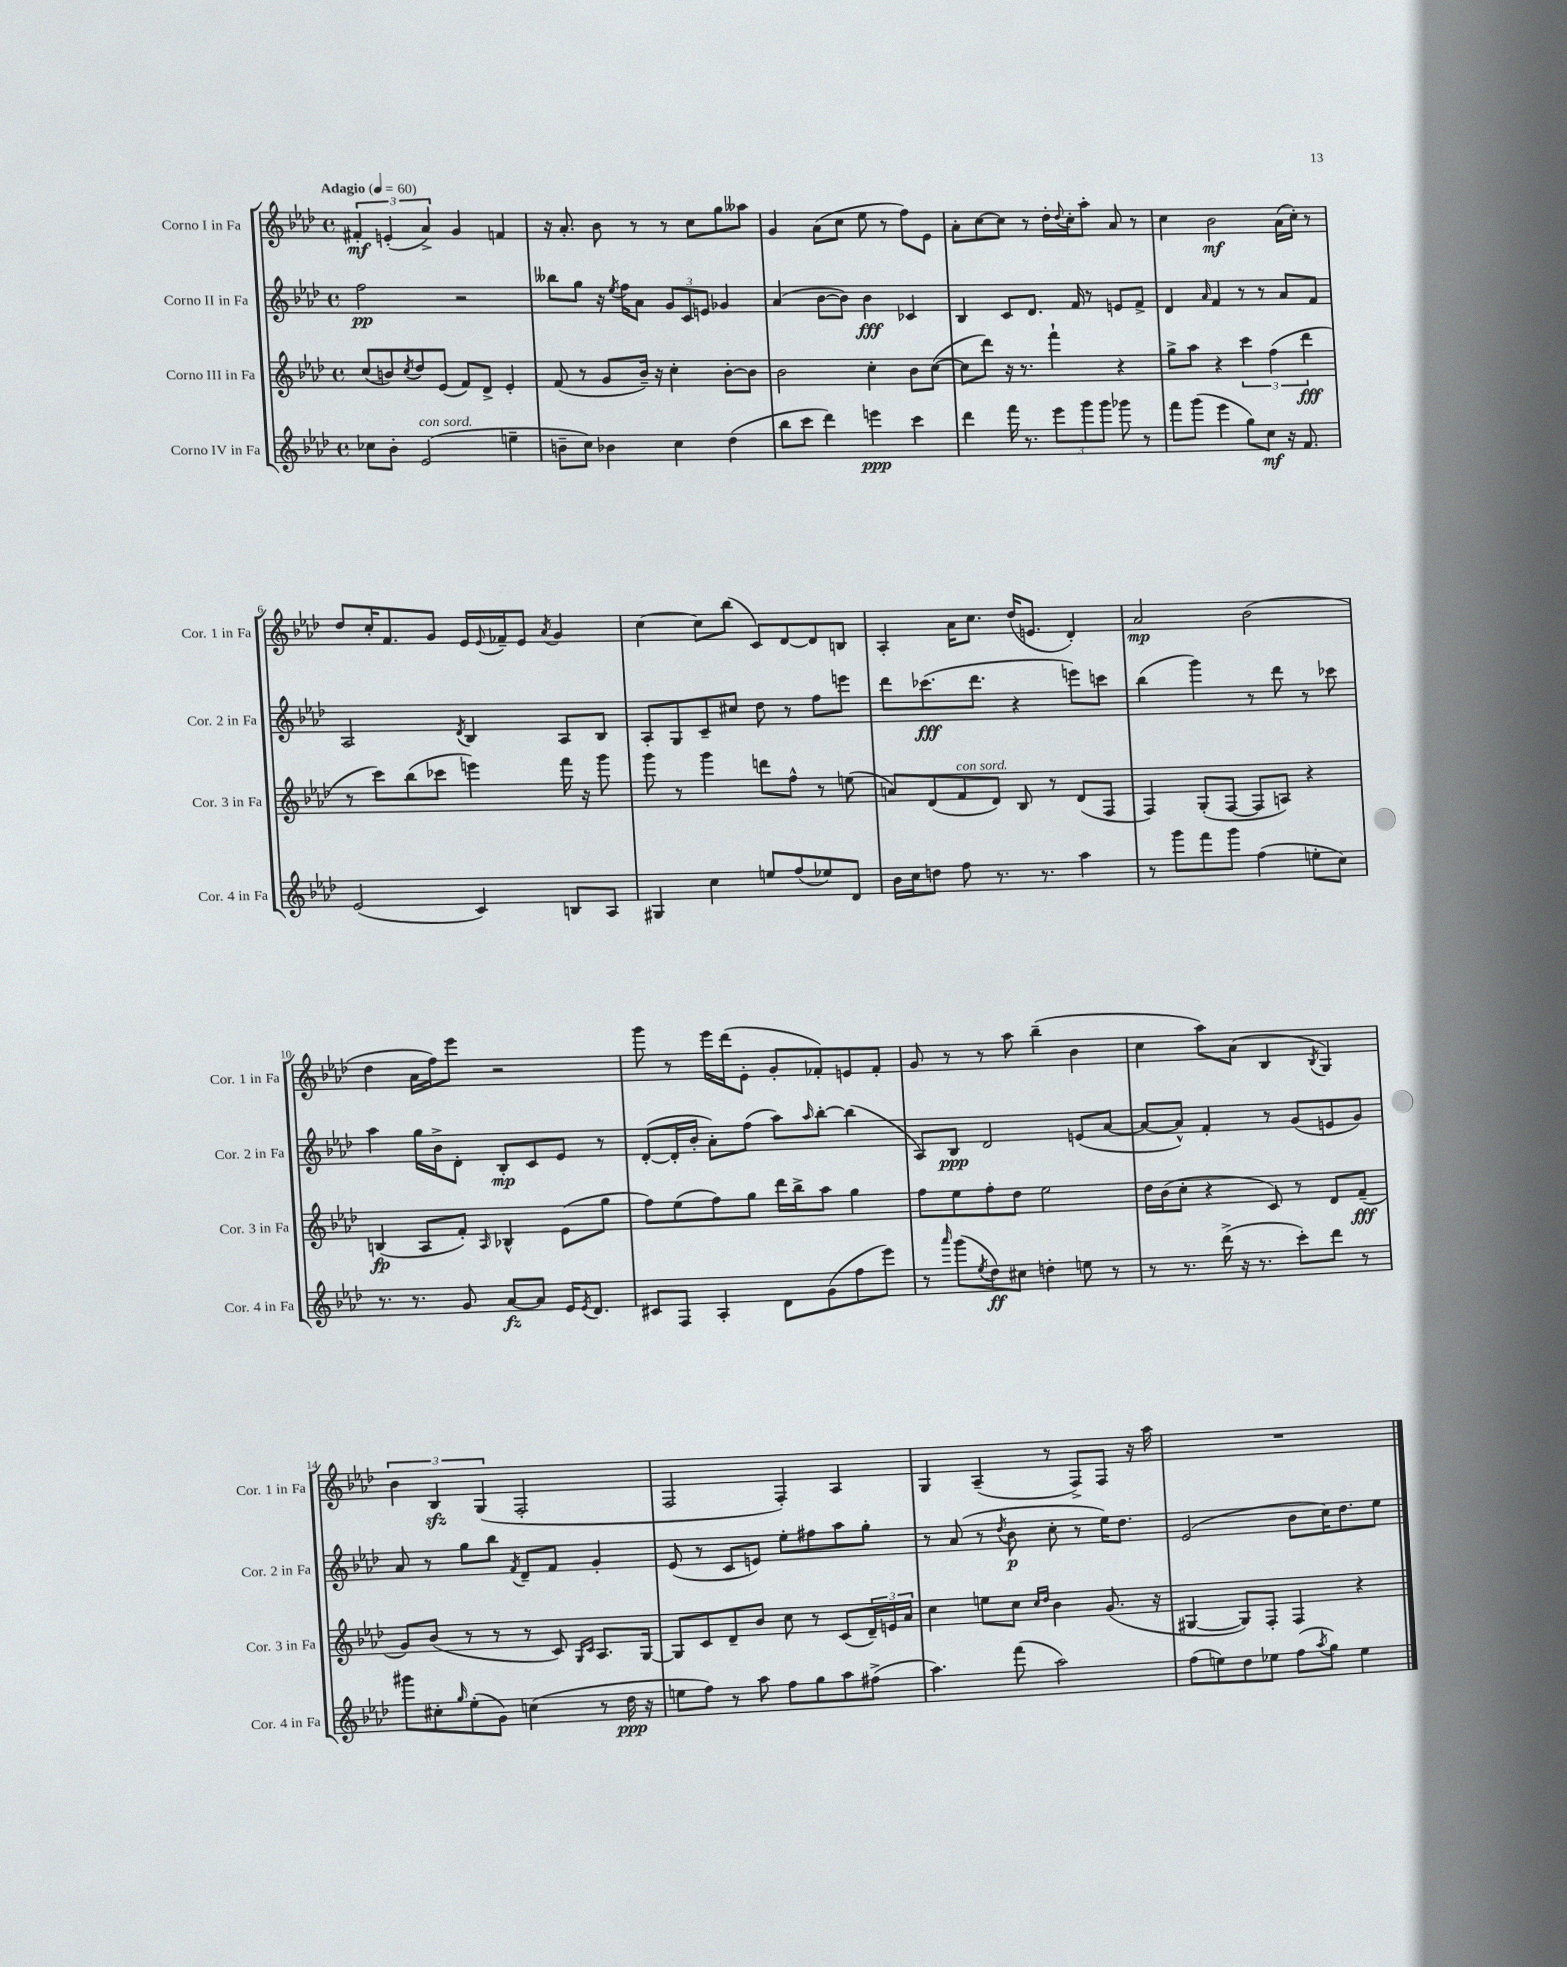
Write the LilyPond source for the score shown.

<<
\new StaffGroup <<
\new Staff = "s0" \with { instrumentName = "Corno I in Fa" shortInstrumentName = "Cor. 1 in Fa" } {
    \clef treble \key aes \major \defaultTimeSignature \time 4/4 \tempo "Adagio" 4 = 60
    \tuplet 3/2 { fis'4-.\mf e'4-.( aes'4->) } g'4 f'4 |
    r16 aes'8.-. bes'8 r8 r8 c''8 g''8 aeses''8 |
    g'4 aes'8( c''8 ees''8 r8 f''8) ees'8 |
    aes'8-. c''8~ c''8 r8 des''16-. \appoggiatura { des''8 } c''16-. aes''8-. aes'8 r8 |
    c''4 bes'2\mf aes'16( c''16-.) r8 |
    des''8 c''16-. f'8. g'8 ees'16 \appoggiatura { ees'8 } fes'16-- ees'8 \acciaccatura { aes'8 } g'4 |
    c''4~ c''8 bes''8( c'8) des'8~ des'8 b8 |
    aes4-. aes'16 c''8. des''16( e'8. des'4-.) |
    aes'2\mp bes'2( |
    des''4 aes'16 f''16) ees'''8 r2 |
    g'''8 r8 ees'''16 des'''16( ees'8-. g'8-. fes'8-.) e'8 fes'8-. |
    g'8 r8 r8 aes''8 bes''4--( bes'4 |
    c''4 aes''8) aes'8( bes4 \acciaccatura { bes8 } g4) |
    \tuplet 3/2 { bes'4 bes4\sfz g4( } f2-. |
    f2 f4-.) aes4 |
    g4 aes4--( r8 f8->) f8 r16 aes''16 |
    R1 \bar "|." |
}
\new Staff = "s1" \with { instrumentName = "Corno II in Fa" shortInstrumentName = "Cor. 2 in Fa" } {
    \clef treble \key aes \major \defaultTimeSignature \time 4/4
    f''2\pp r2 |
    beses''8 g''8 r16 \acciaccatura { ees''8 } f''16 aes'8 \tuplet 3/2 { g'8 c'8 e'8 } ges'4 |
    aes'4( bes'8~ bes'8) bes'4\fff ces'4 |
    bes4 c'8 des'8. f'16 r8 e'8 f'8-> |
    des'4 \grace { aes'16 } f'4 r8 r8 aes'8 f'8 |
    aes2 \acciaccatura { des'8 } bes4 aes8 bes8 |
    aes8-. g8 c'8-- cis''8 des''8 r8 f''8 e'''8 |
    des'''8 ces'''8.\fff( des'''8. r4 e'''8) c'''8 |
    bes''4( g'''4) r8 des'''8 r8 ces'''8 |
    aes''4 g''16 bes'16-> des'8-. bes8-.\mp c'8 ees'8 r8 |
    des'8~-.( des'16-. bes'16-. aes'8-.) f''8( aes''8) \grace { aes''16 } bes''8~-. bes''4( |
    aes8) bes8\ppp des'2 e'8( aes'8~ |
    aes'8~ aes'8-^) f'4-. r8 g'8( e'8 g'8) |
    aes'8 r8 g''8 bes''8 \acciaccatura { f'8 } des'8-- f'8 g'4-. |
    ees'8( r8 c'8 e'8) ees''8-. fis''8 aes''8 g''8-. |
    r8 aes'8( r8 \acciaccatura { des''8 } bes'8\p c''8-. r8 ees''16) des''8. |
    ees'2( bes'8 c''16) des''8. ees''8 \bar "|." |
}
\new Staff = "s2" \with { instrumentName = "Corno III in Fa" shortInstrumentName = "Cor. 3 in Fa" } {
    \clef treble \key aes \major \defaultTimeSignature \time 4/4
    c''8( b'8) \acciaccatura { c''8 } des''8 ees'8( f'8) des'8-> ees'4-. |
    f'8( r8 g'8 bes'16--) r16 c''4-. bes'8~-. bes'8 |
    bes'2 c''4-. bes'8 c''8~( |
    c''8 des'''8) r16 r8. f'''4-! r4 |
    g''8-> aes''8 r4 \tuplet 3/2 { c'''4 f''4( des'''4\fff } |
    r8 c'''8) bes''8( ces'''8 e'''4) f'''16 r16 g'''8 |
    g'''8 r8 g'''4 d'''8 f''8-^ r8 e''8( |
    a'8) des'8( f'8^\markup { \italic "con sord." } des'8) bes8 r8 des'8( f8 |
    f4) g8-.( f8~ f8 a8) r4 |
    b4\fp( aes8 f'8-.) \grace { aes16 } bes4-^ ees'8( g''8 |
    f''8) ees''8( f''8) g''8 des'''16 bes''16-> aes''8 g''4 |
    f''8 ees''8 f''8-. des''8 ees''2 |
    des''16 bes'16( c''8-. r4 c'8) r8 des'8 f'8--\fff( |
    g'8) bes'8( r8 r8 r8 c'8) \grace { g16 c'16 } aes8. g16~ |
    g8 c'8 des'8-- bes'8 c''8 r8 c'8( \tuplet 3/2 { des'16--) e'16 aes'16 } |
    c''4 e''8 c''8 \grace { c''16 des''16 } bes'4 g'8.( r16 |
    gis4~ gis8) f8-. f4 r4 \bar "|." |
}
\new Staff = "s3" \with { instrumentName = "Corno IV in Fa" shortInstrumentName = "Cor. 4 in Fa" } {
    \clef treble \key aes \major \defaultTimeSignature \time 4/4
    ces''8 bes'8-. ees'2^\markup { \italic "con sord." }( e''4-- |
    b'8-- c''8) bes'4 c''4 des''4( |
    bes''8 c'''8 des'''4) e'''4\ppp c'''4 |
    des'''4 f'''16 r8. \tuplet 3/2 { ees'''8 g'''8 g'''8 } ges'''8 r8 |
    f'''8 g'''8( ees'''4 g''8) c''8\mf r16 f'8. |
    ees'2( c'4) b8 aes8 |
    gis4 c''4 e''8 f''8( ees''8) des'8 |
    bes'16 c''16 d''8 f''8 r8. r8. aes''4 |
    r8 g'''8 f'''8 g'''8 f''4( e''8-. c''8) |
    r8. r8. g'8 aes'8~\fz aes'8 ees'16 \acciaccatura { ees'8 } des'8. |
    cis'8 f8 aes4-. des'8 g'8( f''8 ees'''8) |
    r8 \grace { aes'''16 } g'''8( \acciaccatura { ees''8 } des''8\ff) cis''8 d''4-. e''8 r8 |
    r8 r8. des'''16->( r16 r8. c'''8-.) des'''8 r8 |
    gis'''8 cis''8-. \grace { g''16 } ees''8-.( g'8) c''4( r8 des''16\ppp r16 |
    e''8 f''8) r8 aes''8 f''8 g''8 aes''8 fis''8->( |
    aes''4.) f'''8( aes''2) |
    f''8( e''8) des''8 ees''8 f''8( \acciaccatura { aes''8 } g''8) ees''4 \bar "|." |
}
>>
>>
